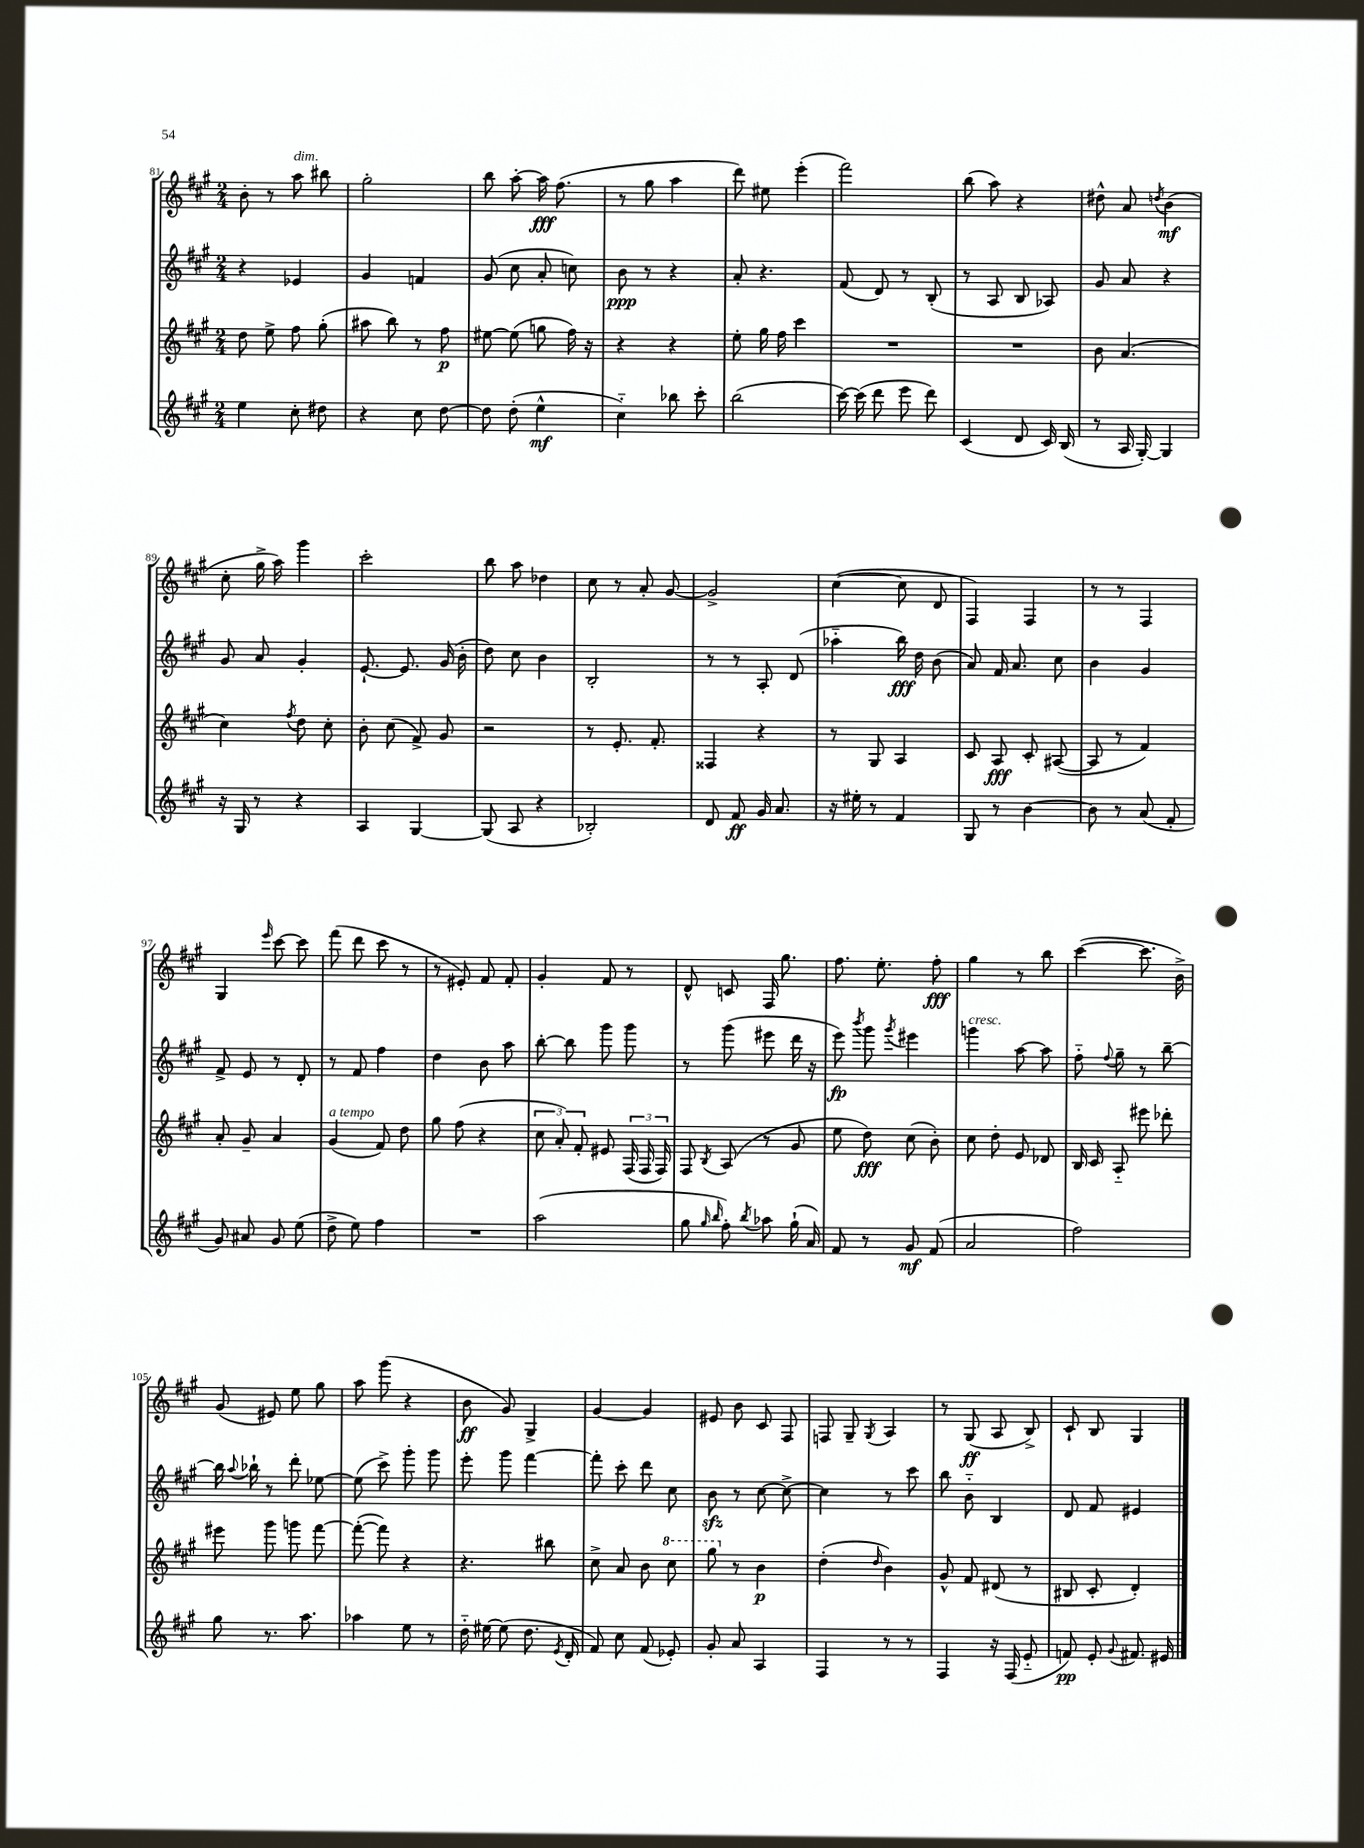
<<
\new StaffGroup <<
\new Staff = "s0" {
    \clef treble \key a \major \numericTimeSignature \time 2/4
    \autoBeamOff b'8-. r8 a''8^\markup { \italic "dim." } bis''8 |
    gis''2-. |
    b''8 a''8~-. a''16\fff fis''8.( |
    r8 gis''8 a''4 |
    d'''8) eis''8 e'''4-.( |
    fis'''2) |
    b''8( a''8) r4 |
    dis''8-^ a'8 \acciaccatura { d''8 } b'4\mf( |
    cis''8-. gis''16-> a''16) gis'''4 |
    cis'''2-. |
    b''8 a''8 des''4 |
    cis''8 r8 a'8-. gis'8~ |
    gis'2-> |
    cis''4~( cis''8 d'8 |
    fis4) fis4 |
    r8 r8 fis4 |
    gis4 \grace { e'''16 } cis'''8~ cis'''8 |
    fis'''8( d'''8 cis'''8 r8 |
    r8 eis'8-.) fis'8 fis'8-. |
    gis'4-. fis'8 r8 |
    d'8-^ c'8 fis16 gis''8. |
    fis''8. e''8.-. fis''8-.\fff |
    gis''4 r8 b''8 |
    cis'''4~( cis'''8. b'16->) |
    gis'8( eis'8) e''8 gis''8 |
    a''8 gis'''8( r4 |
    b'8\ff gis'8) gis4-> |
    gis'4~ gis'4 |
    eis'8 b'8 cis'8 fis8 |
    f8 gis8-- \acciaccatura { gis8 } a4 |
    r8 gis8\ff( a8 b8->) |
    cis'8-! b8 gis4 \bar "|." |
}
\new Staff = "s1" {
    \clef treble \key a \major \numericTimeSignature \time 2/4
    \autoBeamOff r4 ees'4 |
    gis'4 f'4 |
    gis'8( cis''8 a'8-. c''8) |
    b'8\ppp r8 r4 |
    a'8-. r4. |
    fis'8( d'8) r8 b8-.( |
    r8 a8 b8 aes8) |
    gis'8 a'8 r4 |
    gis'8 a'8 gis'4-. |
    e'8.~-! e'8. gis'16( b'16-. |
    d''8) cis''8 b'4 |
    b2-. |
    r8 r8 a8-. d'8( |
    aes''4-_ b''16\fff) d''16 b'8( |
    a'8) fis'16 a'8. cis''8 |
    b'4 gis'4 |
    fis'8-> e'8 r8 d'8-. |
    r8 fis'8 fis''4 |
    d''4 b'8 a''8 |
    b''8~-. b''8 gis'''8 gis'''8 |
    r8 gis'''8( eis'''8 d'''16 r16 |
    e'''8\fp) \acciaccatura { b'''8 } gis'''8 \acciaccatura { gis'''8 } eis'''4 |
    g'''4^\markup { \italic "cresc." } a''8~ a''8 |
    fis''8-_ \appoggiatura { fis''8 } gis''8-- r8 b''8~-- |
    b''16 \appoggiatura { a''8 } bes''16-! r8 d'''8-. ees''8~ |
    ees''8( cis'''8->) gis'''8-. gis'''8 |
    e'''8-. gis'''8 fis'''4~ |
    fis'''8-. cis'''8-. d'''8 cis''8 |
    b'8\sfz r8 cis''8~ cis''8~-> |
    cis''4 r8 cis'''8 |
    b''8 b'8-_ b4 |
    d'8 fis'8 eis'4 \bar "|." |
}
\new Staff = "s2" {
    \clef treble \key a \major \numericTimeSignature \time 2/4
    \autoBeamOff d''8 e''8-> fis''8 gis''8-.( |
    ais''8 b''8) r8 fis''8\p |
    eis''8~ eis''8( g''8 fis''16) r16 |
    r4 r4 |
    e''8-. gis''16 fis''16 cis'''4 |
    R2 |
    R2 |
    b'8 a'4.( |
    cis''4) \acciaccatura { fis''8 } d''8 cis''8-. |
    b'8-. cis''8( fis'8->) gis'8 |
    r2 |
    r8 e'8.-. fis'8.-. |
    fisis4 r4 |
    r8 gis8 a4 |
    cis'8 a8\fff cis'8-. ais8~( |
    ais8 r8 fis'4) |
    a'8-. gis'8-- a'4 |
    gis'4^\markup { \italic "a tempo" }( fis'8) d''8 |
    gis''8 fis''8( r4 |
    \tuplet 3/2 { cis''8 a'8-.) fis'8-. } eis'8 \tuplet 3/2 { fis16( fis16 fis16) } |
    fis8 \acciaccatura { b8 } a8( r8 gis'8 |
    e''8 d''8\fff) cis''8( b'8-.) |
    cis''8 d''8-. e'8 des'8 |
    b16 cis'16 a8-_ eis'''8 des'''8-. |
    eis'''8 gis'''8 g'''8 fis'''8~ |
    fis'''8~-.( fis'''8) r4 |
    r4. bis''8 |
    cis''8-> a'8 b'8 \ottava #1 cis'''8 |
    gis'''8 \ottava #0 r8 b'4\p |
    d''4-.( \grace { d''16 } b'4) |
    gis'8-^ fis'8 dis'8( r8 |
    bis8 cis'8-. d'4-.) \bar "|." |
}
\new Staff = "s3" {
    \clef treble \key a \major \numericTimeSignature \time 2/4
    \autoBeamOff e''4 cis''8-. dis''8 |
    r4 cis''8 d''8~ |
    d''8 d''8-.( e''4-^\mf |
    cis''4-_) bes''8 cis'''8-. |
    b''2( |
    cis'''16~) cis'''16( d'''8 e'''8 d'''8) |
    cis'4( d'8 cis'16) b16( |
    r8 a16 gis16~-.) gis4 |
    r16 gis16 r8 r4 |
    a4 gis4~ |
    gis8( a8 r4 |
    bes2-.) |
    d'8 fis'8\ff gis'16 a'8. |
    r16 eis''16-. r8 fis'4 |
    gis8 r8 b'4~ |
    b'8 r8 a'8( fis'8-. |
    gis'8) ais'8 gis'8 e''8( |
    d''8-> e''8) fis''4 |
    R2 |
    a''2( |
    gis''8 \grace { gis''16 b''16 } fis''8-.) \acciaccatura { b''8 } aes''8 gis''16-!( a'16) |
    fis'8 r8 gis'8\mf fis'8( |
    a'2 |
    fis''2) |
    gis''8 r8. a''8. |
    aes''4 e''8 r8 |
    d''16-_ eis''16~ eis''8( d''8. \acciaccatura { e'8 } d'16-. |
    fis'8) cis''8 fis'8( ees'8-.) |
    gis'8-. a'8 a4 |
    fis4 r8 r8 |
    fis4 r16 fis16( e'8-_ |
    f'8\pp) e'8-. \appoggiatura { gis'8 } fis'8. eis'16 \bar "|." |
}
>>
>>
\layout { \context { \Score currentBarNumber = #81 } }
